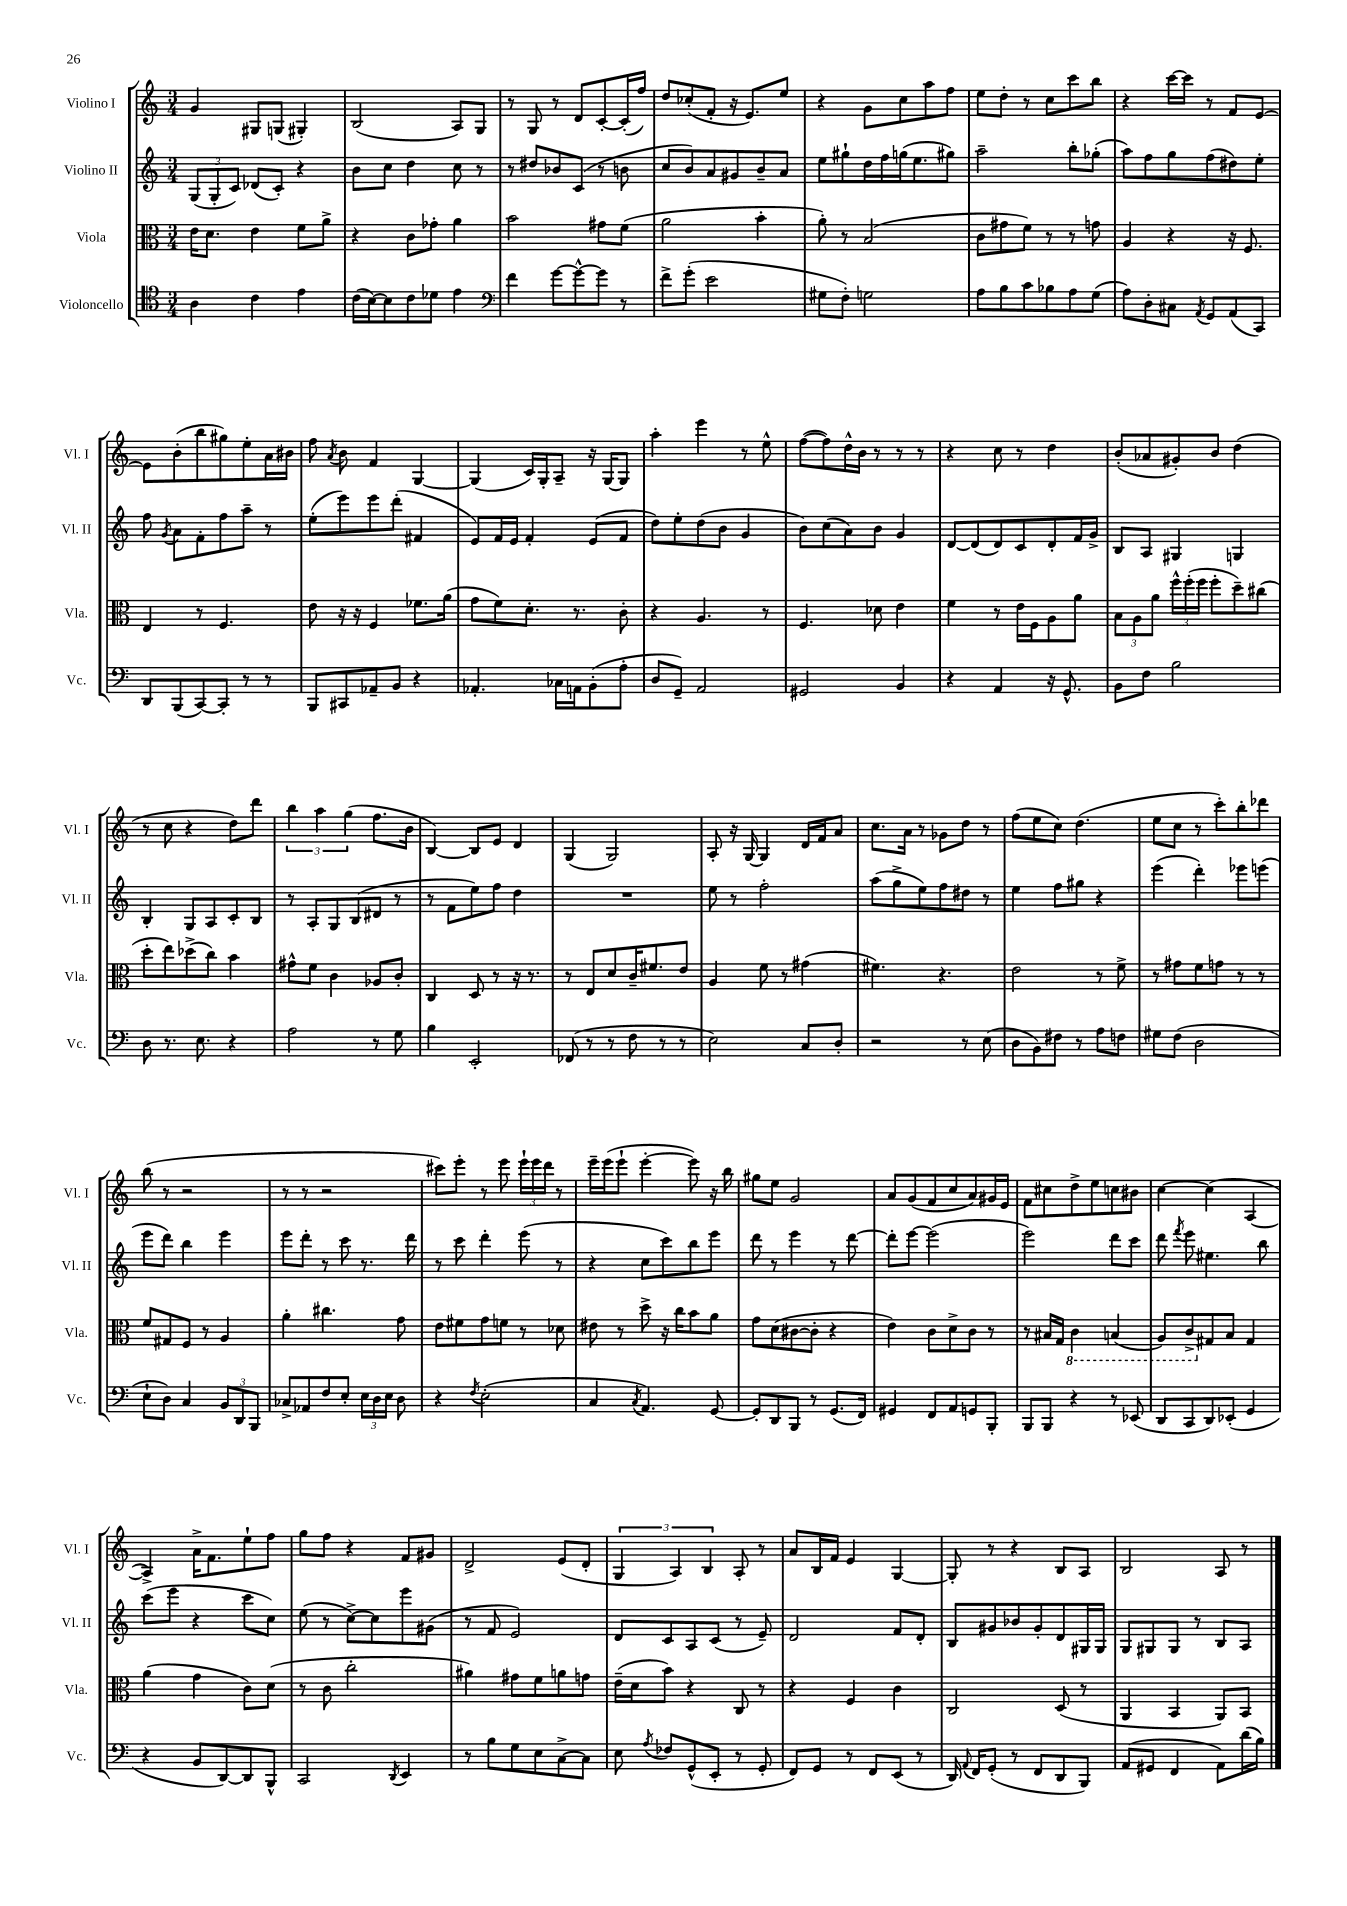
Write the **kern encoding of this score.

**kern	**kern	**kern	**kern
*staff4	*staff3	*staff2	*staff1
*clefC4	*clefC3	*clefG2	*clefG2
*k[]	*k[]	*k[]	*k[]
*M3/4	*M3/4	*M3/4	*M3/4
4A	16e	(12G	4g
.	8.d	.	.
.	.	12G'	.
.	.	12c)	.
4c	4e	(8d-	8G#
.	.	8c')	(8G
4e	8f	4r	4G#')
.	8a^	.	.
=	=	=	=
(16c	4r	8b	(2B
[16B)	.	.	.
8B]	.	8cc	.
8c	8c	4dd	.
8d-	8g-'	.	.
4e	4a	8cc	8A)
.	.	8r	8G
=	=	=	=
*clefF4	*	*	*
4f	2b	8r	8r
.	.	8dd#	8G
[8g	.	8b-	8r
8g^^_	.	(8c	8d
8g]	8g#	8r	[8c'
8r	(8f	8b	(16c']
.	.	.	16ff)
=	=	=	=
8f^	2a	8cc	8dd
(8g'	.	8b)	(8cc-'
2e	.	8a	8f'
.	.	8g#	16r
.	.	.	8.e)
.	4b'	8b~	.
.	.	8a	8ee
=	=	=	=
8G#	8a')	8ee	4r
8F')	8r	8gg#`	.
2G	(2B	16dd	8g
.	.	16ff	.
.	.	(16gg	8cc
.	.	8.ee	.
.	.	.	8aa
.	.	8gg#)	8ff
=	=	=	=
8A	8c	2aa~	8ee
8B	8g#	.	8dd'
8c	8f)	.	8r
8B-	8r	.	8cc
8A	8r	8bb'	8ccc
(8G	8g	(8gg-'	8bb
=	=	=	=
8A)	4A	8aa)	4r
8D'	.	8ff	.
8C#	4r	8gg	[16ccc
.	.	.	16ccc]
8qAA	.	.	.
8GG	.	(8ff	8r
(8AA	16r	8dd#)	8f
.	8.F	.	.
8CC)	.	8ee'	[8e
=	=	=	=
8DD	4E	8ff	8e]
.	.	8qg	.
(8BBB	.	8a	(8b'
[8CC)	8r	8f'	8bb
8CC']	4.F	8ff	8gg#)
8r	.	8aa~	8ee'
8r	.	8r	16a
.	.	.	16b#
=	=	=	=
8BBB	8e	(8ee'	8ff
.	.	.	8qa
8CC#	16r	8eee)	8b
.	16r	.	.
8AA-~	4F	8eee	4f
8BB	.	(8ddd'	.
4r	8.f-	4f#	[4G
.	(16a	.	.
=	=	=	=
4.AA-'	8g	8e)	(4G]
.	8f)	16f	.
.	.	16e	.
.	8.d'	4f'	16c)
.	.	.	16G'
16C-	.	.	8A~
16AA	8.r	.	.
(8BB'	.	(8e	16r
.	.	.	[16G
8A'	8c'	8f	8G]
=	=	=	=
8D	4r	8dd)	4aa'
8GG~)	.	8ee'	.
2AA	4.A	(8dd	4eee
.	.	8b	.
.	.	4g	8r
.	8r	.	8ee^^
=	=	=	=
2GG#	4.F	8b)	([8ff
.	.	(8cc	8ff])
.	.	8a)	16dd^^
.	.	.	16b
.	8d-	8b	8r
4BB	4e	4g	8r
.	.	.	8r
=	=	=	=
4r	4f	[8d	4r
.	.	(8d]	.
4AA	8r	8d)	8cc
.	16e	8c	8r
.	16F	.	.
16r	8A	8d'	4dd
8.GG^^	.	.	.
.	8a	16f	.
.	.	16g^	.
=	=	=	=
8BB	12B	8B	(8b'
.	12A	.	.
8F	.	8A	8a-
.	12a	.	.
2B	24ff^^	4G#	8g#')
.	(24ff'	.	.
.	24ff	.	.
.	8ff'	.	8b
.	8dd~)	4G	(4dd
.	(8cc#	.	.
=	=	=	=
8D	8dd'	4B'	8r
8.r	8ee)	.	8cc
.	(8dd-^	8G	4r
8.E	.	.	.
.	8cc)	8A	.
4r	4b	8c'	8dd)
.	.	8B	8ddd
=	=	=	=
2A	8g#^^	8r	6bb
.	8f	8A'	.
.	.	.	6aa
.	4c	8G	.
.	.	.	(6gg
.	.	(8B	.
8r	8A-	8d#	8.ff
8G	8c'	8r	.
.	.	.	16b
=	=	=	=
4B	4C	8r	[4B)
.	.	8f	.
2EE'	8D	8ee)	8B]
.	8r	8ff	8e
.	16r	4dd	4d
.	8.r	.	.
=	=	=	=
(8FF-	8r	2.r	(4G
8r	8E	.	.
8r	8d	.	2G)
8F	16c~	.	.
.	8.f#	.	.
8r	.	.	.
8r	8e	.	.
=	=	=	=
2E)	4A	8ee	8A'
.	.	8r	16r
.	.	.	[16G
.	8f	2ff'	4G]
.	8r	.	.
8C	(4g#	.	16d
.	.	.	16f
8D'	.	.	8a
=	=	=	=
2r	4.f#)	(8aa	8.cc
.	.	8gg^	.
.	.	.	16a
.	.	8ee)	8r
.	4.r	8ff	8g-
8r	.	8dd#	8dd
(8E	.	8r	8r
=	=	=	=
8D	2e	4ee	(8ff
8BB)	.	.	8ee
8F#	.	8ff	8cc)
8r	.	8gg#	(4.dd
8A	8r	4r	.
8F	8f^	.	.
=	=	=	=
8G#	8r	(4eee	8ee
(8F	8g#	.	8cc
2D	8f	4ddd')	8r
.	8g	.	8ccc')
.	8r	8eee-	8bb'
.	8r	(8eee	8ddd-
=	=	=	=
8E`	8f	8eee	(8bb
8D)	8G#	8ddd)	8r
4C	8F	4bb	2r
.	8r	.	.
12BB	4A	4eee	.
12DD	.	.	.
12BBB	.	.	.
=	=	=	=
8C-^	4a'	8eee	8r
8AA-	.	8ddd'	8r
8F	4.cc#	8r	2r
8E'	.	8ccc	.
24E	.	8.r	.
24D	.	.	.
24E	.	.	.
8D	8g	.	.
.	.	16ddd	.
=	=	=	=
4r	8e	8r	8ccc#)
.	8f#	8ccc	8eee'
8qF	.	.	.
(2E'	8g	4ddd'	8r
.	8f	.	8eee
.	8r	(8eee	24eee`
.	.	.	24eee
.	.	.	24ddd
.	8d-	8r	8r
=	=	=	=
4C	8e#	4r	16eee~
.	.	.	(16eee
.	8r	.	8eee`
8qC	.	.	.
4.AA)	8dd^	8cc	[4eee'
.	16r	8ccc)	.
.	16cc	.	.
.	8b	8bb	8eee])
[8GG	8a	8eee	16r
.	.	.	16bb
=	=	=	=
8GG']	8g	8ddd	8gg#
8DD	(8d	8r	8ee
8BBB	[8c#	4eee	2g
8r	8c#']	.	.
(8.GG	4r	8r	.
.	.	[8ddd	.
16FF)	.	.	.
=	=	=	=
4GG#	4e)	8ddd']	8a
.	.	[8eee	(8g
8FF	8c	(2eee]	8f
8AA	8d^	.	8cc
8GG	8c	.	8a)
8BBB'	8r	.	16g#
.	.	.	16e
=	=	=	=
8BBB	8r	2eee)	8f
8BBB	16B#	.	8cc#
.	16G	.	.
4r	4C	.	8dd^
.	.	.	8ee
8r	(4BB	8ddd	8cc
(8EE-	.	8ccc	8b#
=	=	=	=
8DD	8AA)	8ddd	[4cc
.	.	8qfff	.
8CC	8C^	8eee	.
8DD)	8G#	4.ee#	(4cc]
(8EE-'	8B	.	.
4GG	4G#	.	[4A
.	.	8bb	.
=	=	=	=
4r	(4a	(8ccc	4A^])
.	.	8eee	.
8BB	4g	4r	16a^
.	.	.	8.f
[8DD)	.	.	.
8DD]	8c)	8ccc	8ee`
8BBB^^	(8d	8cc)	8ff
=	=	=	=
2CC	8r	(8ee	8gg
.	8c	8r	8ff
.	2cc'	[8cc^)	4r
.	.	8cc]	.
8qDD	.	.	.
4EE	.	8eee	8f
.	.	(8g#	8g#
=	=	=	=
8r	4a#)	8r	2d^
8B	.	8f	.
8G	8g#	2e)	.
8E	8f	.	.
[8C^	8a	.	(8e
8C]	8g	.	8d'
=	=	=	=
8E	(16e~	8d	6G
.	16d	.	.
8qA	.	.	.
8F-	8b)	8c	.
.	.	.	6A)
(8GG^^	4r	8A	.
.	.	.	6B
8EE'	.	(8c	.
8r	8C	8r	8A'
8GG'	8r	8e~)	8r
=	=	=	=
8FF)	4r	2d	8a
8GG	.	.	16B
.	.	.	16f
8r	4F	.	4e
8FF	.	.	.
(8EE	4c	8f	[4G
8r	.	8d'	.
=	=	=	=
16DD)	2C	8B	8G']
8qqAA	.	.	.
16FF	.	.	.
(8GG'	.	8g#	8r
8r	.	8b-	4r
8FF	.	8g#'	.
8DD	(8D	8d	8B
8BBB)	8r	16G#	8A
.	.	16G#	.
=	=	=	=
(8AA	4AA	8G	2B
8GG#	.	8G#	.
4FF	4BB	8G#	.
.	.	8r	.
8AA)	8AA)	8B	8A
(16d	8BB	8A	8r
16B)	.	.	.
==	==	==	==
*-	*-	*-	*-
